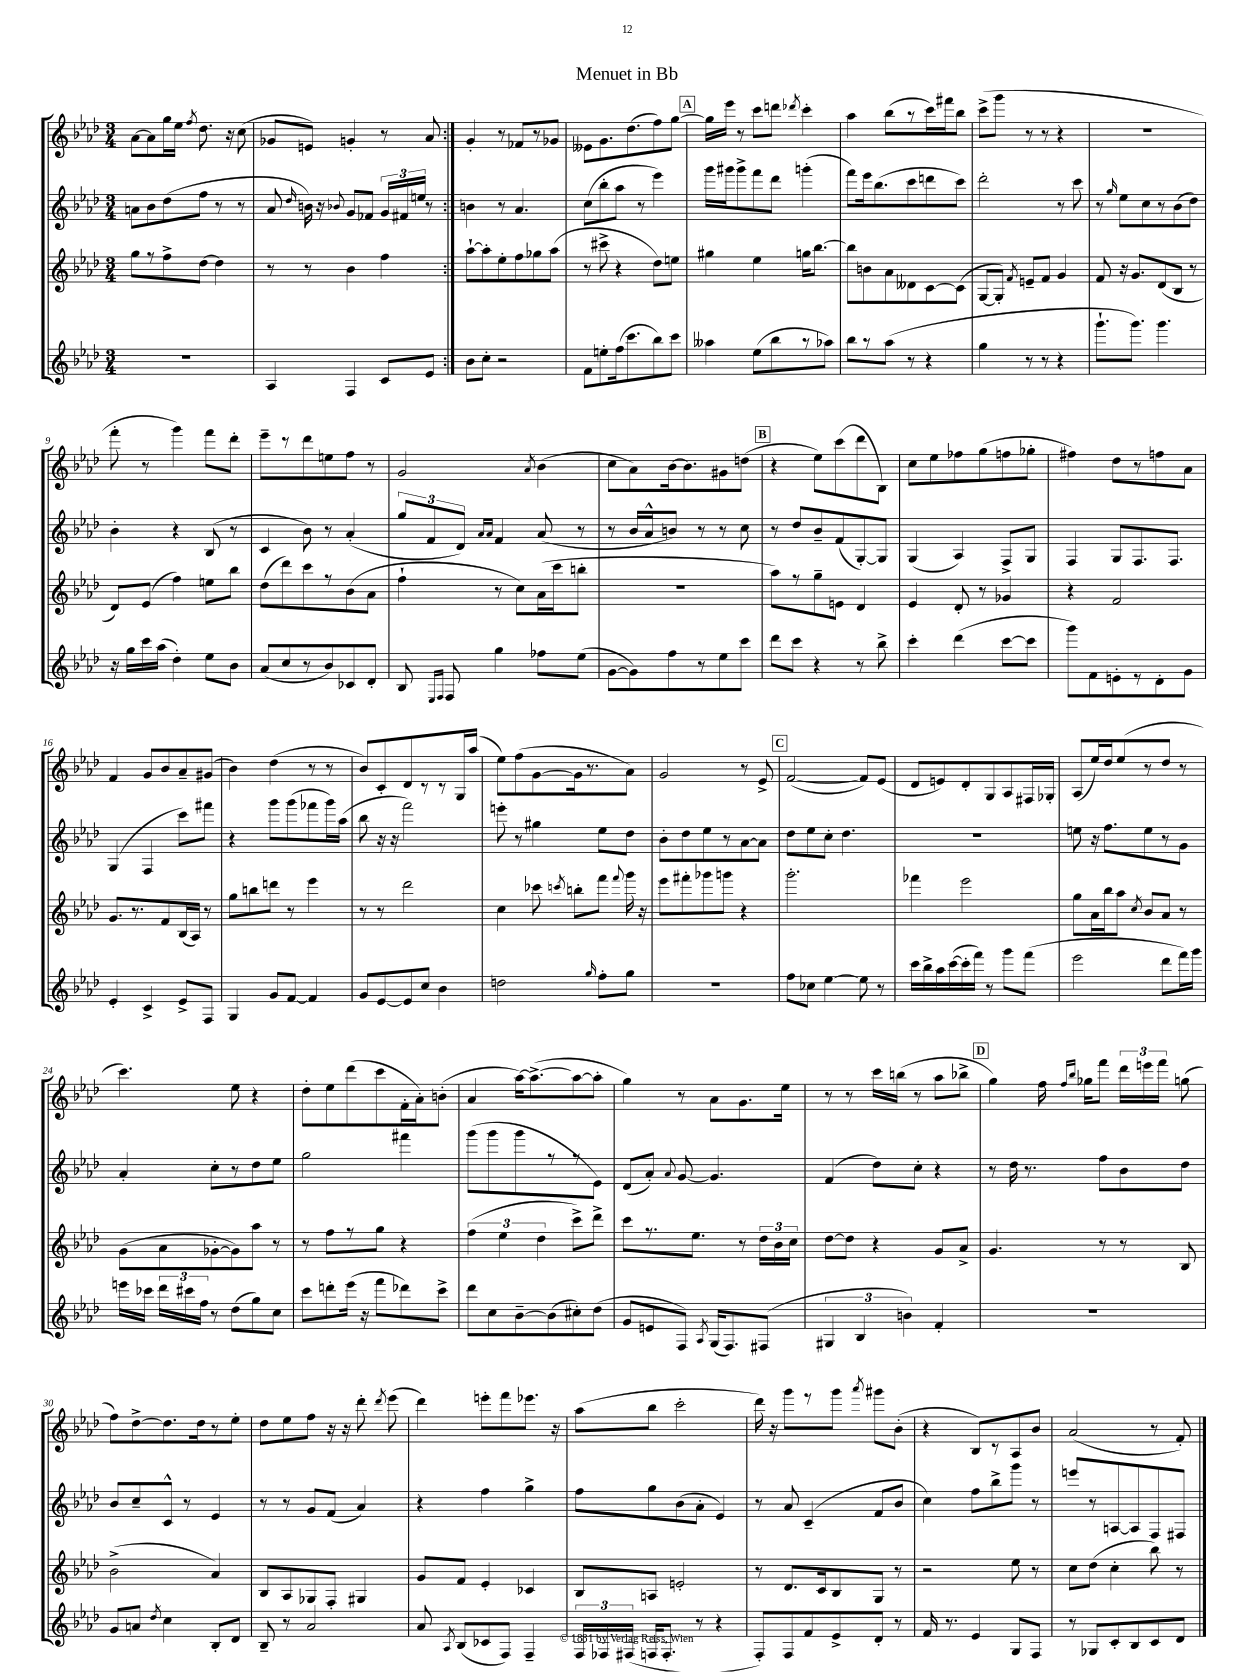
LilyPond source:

\header { title = "Menuet in Bb" }
<<
\new StaffGroup <<
\new Staff = "s0" {
    \clef treble \key aes \major \numericTimeSignature \time 3/4
    \autoBeamOff \repeat volta 2 { aes'8[~ aes'8 g''16 ees''16] \acciaccatura { f''8 } des''8. r16 c''8( |
    ges'8[ e'8]) g'4-. r8 aes'8 | }
    g'4-. r8 fes'8[ r8 ges'8] |
    eeses'8[ g'8. des''8.( f''8) g''8]~ |
    \mark \markup { \box "A" } g''16[ ees'''16] r8 c'''8[ d'''8] \acciaccatura { des'''8 } c'''4-. |
    aes''4 bes''8[( r8 c'''16) fis'''16 bes''8] |
    c'''8[->( g'''8] r8 r8 r4 |
    R2. |
    f'''8-. r8 g'''4) f'''8[ des'''8]-. |
    ees'''8[-- r8 des'''8 e''8 f''8] r8 |
    g'2 \acciaccatura { aes'8 } bes'4( |
    c''8[ aes'8) bes'16~ bes'8. gis'8 d''8]( |
    \mark \markup { \box "B" } r4 ees''8[) c'''8( des'''8 bes8]) |
    c''8[ ees''8 fes''8 g''8( f''8 ges''8]-. |
    fis''4) des''8[ r8 f''8 aes'8] |
    f'4 g'8[ bes'8 aes'8-- gis'8]( |
    bes'4) des''4( r8 r8 |
    bes'8[) c'8-. des'8 r8 r8 g16 aes''16]( |
    ees''8[) f''8( g'8~ g'16 r8. aes'8]) |
    g'2 r8 ees'8-> |
    \mark \markup { \box "C" } f'2~( f'8[) ees'8]( |
    des'8[ e'8) des'8-. g8 aes8 fis16 ges16]-. |
    aes8[( ees''16) des''16 ees''8( r8 des''8] r8 |
    c'''4.) ees''8 r4 |
    des''8[-. ees''8 des'''8( c'''8 f'16-. aes'16-.) b'8]-.( |
    aes'4 aes''16[~) aes''8.~->( aes''8~ aes''8]-. |
    g''4) r8 aes'8[ g'8. ees''16] |
    r8 r8 c'''16[ b''16]( r8 aes''8[ bes''8]-> |
    \mark \markup { \box "D" } g''4) f''16 \grace { f''16[ bes''16] } ges''16[ f'''8] \tuplet 3/2 { des'''16[ e'''16 f'''16] } g''8( |
    f''8[) des''8~-> des''8. des''16 r8 ees''8]-. |
    des''8[ ees''8 f''8] r16 r16 des'''8-. \acciaccatura { des'''8 } ees'''8( |
    des'''4) e'''8[-. f'''8 ees'''8.] r16 |
    aes''8[( bes''8] c'''2-. |
    des'''16) r16 g'''8[ r8 g'''8] \acciaccatura { aes'''8 } gis'''8[ bes'8]-.( |
    r4 bes8[) r8 aes8 bes'8] |
    aes'2( r8 f'8-.) \bar "|." |
}
\new Staff = "s1" {
    \clef treble \key aes \major \numericTimeSignature \time 3/4
    \autoBeamOff \repeat volta 2 { a'8[ bes'8 des''8( f''8] r8 r8 |
    aes'8 \grace { des''16 } b'16) r16 \appoggiatura { bes'8 } g'8[ fes'8] \tuplet 3/2 { g'16[ fis'16 e''16] } r8 | }
    b'4 r8 aes'4. |
    c''8[( bes''8-. aes''8] r8 ees'''4) |
    \mark \markup { \box "A" } g'''16[ gis'''16 gis'''8-> f'''8 des'''8] g'''4-.( |
    f'''8[) ees'''16 bes''8.( c'''8 d'''8 c'''8]) |
    des'''2-. r8 c'''8 |
    r8 \grace { g''16 } ees''8[ c''8 r8 bes'8( des''8]) |
    bes'4-. r4 bes8( r8 |
    c'4 bes'8) r8 aes'4-.( |
    \tuplet 3/2 { g''8[ f'8 des'8]) } \grace { aes'16[ aes'16] } f'4 aes'8( r8 |
    r8 bes'16[ aes'16-^ b'8]) r8 r8 c''8 |
    \mark \markup { \box "B" } r8 des''8[ bes'8-- f'8( g8~-.) g8] |
    g4( aes4) f8[-> g8] |
    f4 g8[ f8. f8.] |
    g4( f4 c'''8[) fis'''8] |
    r4 g'''8[ g'''8( fes'''8 g'''16) aes''16]( |
    bes''8 r16 r16 f'''2) |
    e'''8-. r8 gis''4 ees''8[ des''8] |
    bes'8[-. des''8 ees''8 r8 aes'8~ aes'8] |
    \mark \markup { \box "C" } des''8[ ees''8 c''8]-. des''4. |
    R2. |
    e''8 r16 f''8.[ e''8 r8 g'8] |
    aes'4-. c''8[-. r8 des''8 ees''8] |
    g''2 fis'''4 |
    g'''8[( g'''8 g'''8 r8 r8 ees'8]) |
    des'8[( aes'8]-.) \appoggiatura { aes'8 } g'8~ g'4. |
    f'4( des''8[) c''8]-. r4 |
    \mark \markup { \box "D" } r8 des''16 r8. f''8[ bes'8 des''8] |
    bes'8[ c''8-- c'8]-^ r8 ees'4 |
    r8 r8 g'8[ f'8]( aes'4) |
    r4 f''4 g''4-> |
    f''8[ g''8 bes'8( aes'8]-. ees'4) |
    r8 aes'8 c'4--( f'8[ bes'8] |
    c''4) f''8[ bes''8-> g'''8] r8 |
    e'''8[ r8 a8~ a8 f8 fis8] \bar "|." |
}
\new Staff = "s2" {
    \clef treble \key aes \major \numericTimeSignature \time 3/4
    \autoBeamOff \repeat volta 2 { g''8[ r8 f''8-> des''8]~ des''4 |
    r8 r8 bes'4 f''4 | }
    aes''8[~-! aes''8-. ees''8-. f''8 ges''8 aes''8]( |
    r8 cis'''8-> r4 des''8[) e''8] |
    \mark \markup { \box "A" } gis''4 ees''4 g''16[ bes''8.]~ |
    bes''8[ b'8 aes'8 deses'8 c'8~ c'8]( |
    g8[~ g8]-.) \acciaccatura { f'8 } e'8[-- f'8] g'4 |
    f'8 r16 g'8.[ des'8( bes8] r8 |
    des'8[) ees'8]( f''4) e''8[ bes''8] |
    des''8[( des'''8) c'''8 r8 bes'8( aes'8] |
    f''4-! r8 c''8[) aes'16( c'''16 b''8]-. |
    R2. |
    \mark \markup { \box "B" } aes''8[) r8 g''8-- e'8] des'4 |
    ees'4 des'8-. r8 ges'4 |
    r4 f'2 |
    g'8.[ r8. f'8 bes16( aes16]) r8 |
    g''8[ b''8 d'''8] r8 ees'''4 |
    r8 r8 des'''2 |
    c''4 ces'''8 \acciaccatura { c'''8 } b''8[-. f'''8] \appoggiatura { f'''8 } g'''16 r16 |
    ees'''8[ fis'''8-. ges'''8 g'''8] r4 |
    \mark \markup { \box "C" } g'''2.-. |
    fes'''4 ees'''2 |
    g''8[ aes'16 bes''16 aes''8] \acciaccatura { c''8 } bes'8[ aes'8] r8 |
    g'8[( aes'8 ges'8~-. ges'8) aes''8] r8 |
    r8 f''8[ r8 g''8] r4 |
    \tuplet 3/2 { f''4( ees''4 des''4 } c'''8[->) des'''8]-> |
    c'''8[ r8. ees''8.] r8 \tuplet 3/2 { des''16[ bes'16 c''16] } |
    des''8[~ des''8] r4 g'8[ aes'8]-> |
    \mark \markup { \box "D" } g'4. r8 r8 bes8 |
    bes'2->( aes'4) |
    bes8[ aes8 ges8 f8]-. gis4 |
    g'8[ f'8] ees'4-. ces'4 |
    bes8[ a8] e'2-. |
    r8 des'8.[ c'16 bes8 g8] r8 |
    r2 ees''8 r8 |
    c''8[ des''8]( c''4-. bes''8) r8 \bar "|." |
}
\new Staff = "s3" {
    \clef treble \key aes \major \numericTimeSignature \time 3/4
    \autoBeamOff \repeat volta 2 { R2. |
    aes4 f4 c'8[ ees'8] | }
    bes'8[ c''8]-. r2 |
    f'8[ e''8-. f''16( c'''8. bes''8) c'''8] |
    \mark \markup { \box "A" } aeses''4 ees''8[( bes''8 r8 aes''8]) |
    bes''8[ r8 aes''8]( r8 r4 |
    g''4 r8 r8 r4 |
    g'''8.[-! g'''8.]) g'''4. |
    r16 g''16[ c'''16 aes''16]( des''4-.) ees''8[ bes'8] |
    aes'8[( c''8 r8 bes'8) ces'8 des'8]-. |
    bes8 \grace { ees16[ f16] } f8 g''4 fes''8[ ees''8]( |
    g'8[~ g'8) f''8 r8 ees''8 c'''8] |
    \mark \markup { \box "B" } des'''8[ c'''8] r4 r8 bes''8-> |
    c'''4-. des'''4( c'''8[~ c'''8] |
    g'''8[) f'8 e'8-. r8 des'8-. g'8] |
    ees'4-. c'4-> ees'8[-> f8] |
    g4 g'8[ f'8]~ f'4 |
    g'8[ ees'8~ ees'8 c''8] bes'4 |
    d''2 \grace { g''16 } f''8[-. g''8] |
    R2. |
    \mark \markup { \box "C" } f''8[ ces''8] ees''4~ ees''8 r8 |
    c'''16[ bes''16-> aes''16 c'''16~( c'''16-. f'''16]) r8 g'''8[ f'''8]( |
    ees'''2 des'''8[ f'''16) g'''16] |
    e'''16[ ces'''16] \tuplet 3/2 { des'''16[ cis'''16 f''16] } r8 des''8[( g''8) c''8] |
    c'''8[ d'''8-. ees'''16]( r16 f'''8[ des'''8) c'''8]-> |
    des'''8[ c''8 bes'8~-- bes'8( cis''8-.) des''8]( |
    g'8[ e'8 f8]) \acciaccatura { aes8 } g16[( f8.) fis8]( |
    \tuplet 3/2 { gis4 bes4 b'4) } f'4-. |
    \mark \markup { \box "D" } R2. |
    g'8[ a'8] \acciaccatura { des''8 } c''4 bes8[-. des'8] |
    bes8-- r8 aes'2 |
    aes'8 \acciaccatura { aes8 } bes8[( ces'8 f8]) f4-- |
    \tuplet 3/2 { f16[ fes16 fis16]( } f16[ f8.]-. r8 r4 |
    f8[-.) f8 f'8 ees'8-> des'8]-. r8 |
    f'16 r8. ees'4 g8[ f8] |
    r8 ges8[ c'8-. bes8 c'8 des'8] \bar "|." |
}
>>
>>
